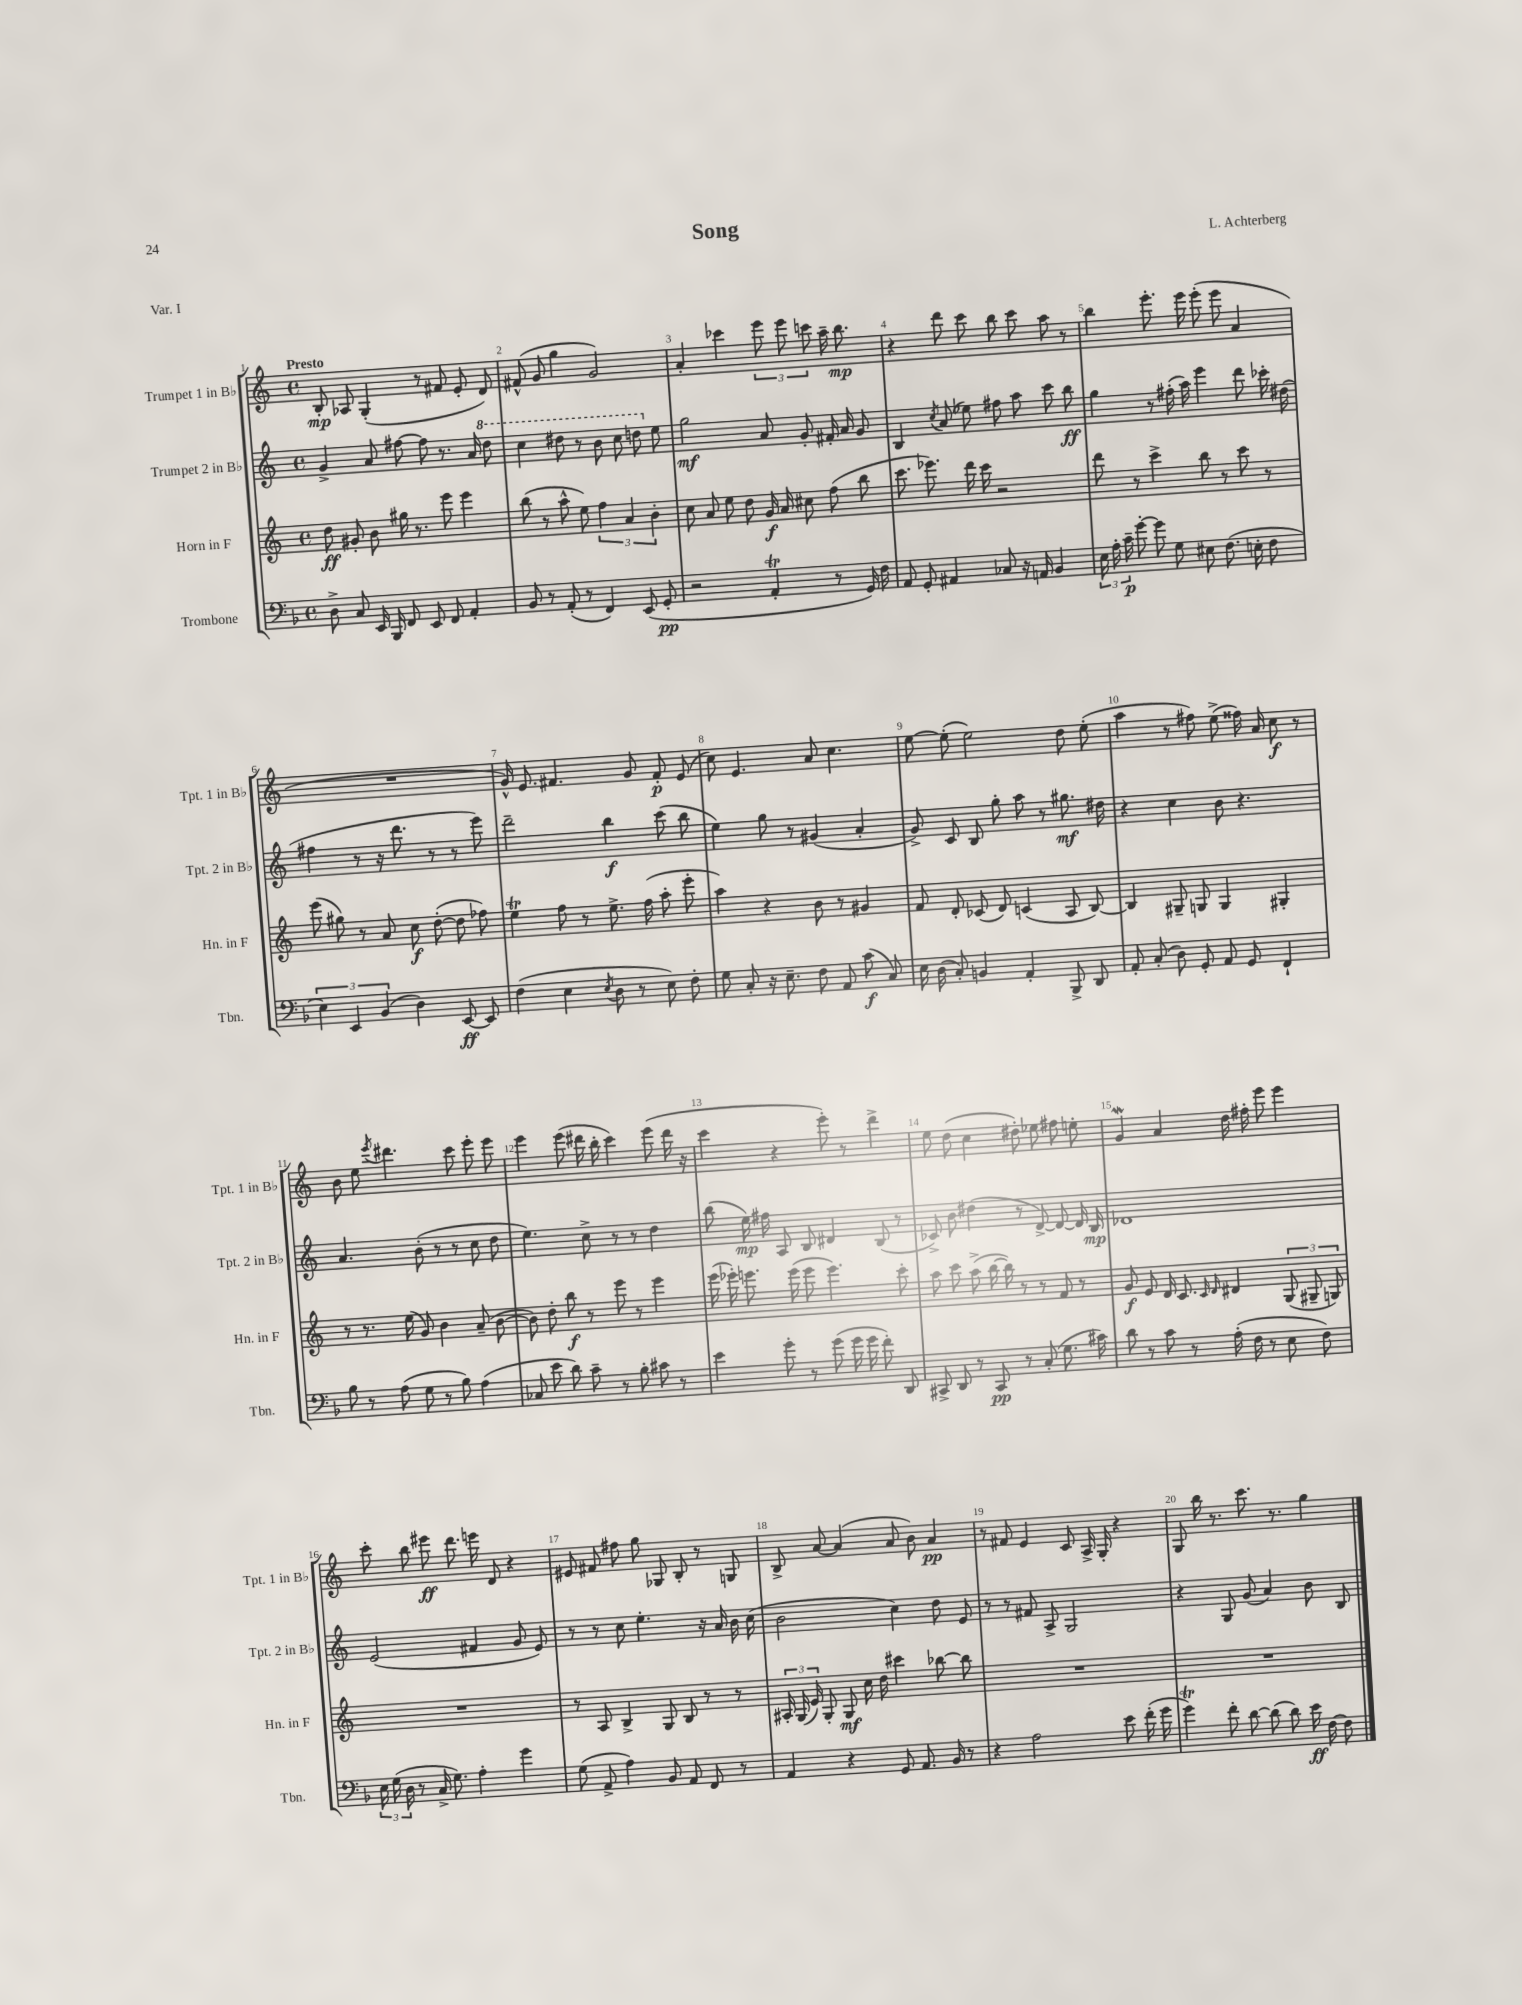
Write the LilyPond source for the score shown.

\header { title = "Song" composer = "L. Achterberg" piece = "Var. I" }
<<
\new StaffGroup <<
\new Staff = "s0" \with { instrumentName = "Trumpet 1 in Bb" shortInstrumentName = "Tpt. 1 in Bb" } {
    \clef treble \key c \major \defaultTimeSignature \time 4/4 \tempo "Presto"
    \autoBeamOff b8-.\mp aes8 g4-.( r8 fis'8 e'8-. d'8) |
    fis'8-^( g'8 g''4 g'2) |
    a'4-. ces'''4 \tuplet 3/2 { e'''8 e'''8 c'''8 } a''16-- b''8.\mp |
    r4 d'''8 c'''8 b''8 c'''8 a''8 r8 |
    b''4 e'''8.-. e'''16 e'''8-.( e'''8 a'4 |
    R1 |
    g'16-^) e'8. fis'4. g'8 fis'8-.\p e'8( |
    c''8) e'4. a'8 c''4. |
    e''8~ e''8-.( e''2) d''8 e''8-.( |
    a''4 r8 fis''8) e''8->( fisis''16) a'16 c''8\f r8 |
    b'8 e''8 \acciaccatura { e'''8 } dis'''4. c'''8 e'''8-. e'''8 |
    e'''4 e'''8( dis'''16 b''16-. c'''4) e'''8( dis'''16 r16 |
    c'''4 r4 e'''8-.) r8 d'''4-> |
    e''8 d''8( c''4 dis''8-.) ees''8 fis''8 e''8-. |
    g'4\mordent a'4 d''16 fis''16-. e'''8 e'''4 |
    c'''8-. b''8 eis'''8\ff d'''8. e'''16 d'8 r4 |
    eis'8 fis'8 fis''8 g''8 ges8 b8-. r8 g8 |
    b8-> a'8~ a'4( a'8 b'8) a'4\pp |
    r8 fis'8 e'4 c'8 a16-> g16-. r4 |
    g8 b''16 r8. c'''8. r8. g''4 \bar "|." |
}
\new Staff = "s1" \with { instrumentName = "Trumpet 2 in Bb" shortInstrumentName = "Tpt. 2 in Bb" } {
    \clef treble \key c \major \defaultTimeSignature \time 4/4
    \autoBeamOff g'4-> a'8 fis''8~ fis''8 r8. a'16 \ottava #1 d'''8 |
    c'''4 dis'''8 r8 b''8 c'''8 d'''8 \ottava #0 e''8 |
    g''2\mf a'8 g'8-. fis'16-. a'16 g'8 |
    b4 \acciaccatura { c''8 } a'8( ees''8) fis''8 a''8 c'''8 b''8\ff |
    g''4 r8 fis''16-.( a''16) e'''4 d'''8 ces'''16-. dis''16( |
    fis''4 r8 r16 d'''8. r8 r8 e'''8) |
    d'''2-- b''4\f c'''8( b''8 |
    e''4) g''8 r8 gis'4( a'4-. |
    g'8->) c'8 b8 g''8-. a''8 r8 gis''8.\mf dis''16 |
    r4 c''4 b'8 r4. |
    a'4. b'8-.( r8 r8 c''8 d''8 |
    e''4.) c''8-> r8 r8 d''4 |
    b''8( e''16\mp) fis''16 a8 b8 dis'4 b8( r8 |
    ces'8->) b'8 dis''4( r8 d'8~->) d'8~ d'16 b16\mp |
    des'1 |
    e'2( fis'4 g'8 e'8) |
    r8 r8 c''8 e''4.-. r16 a'16 b'16 c''16( |
    b'2 c''4) d''8 e'8 |
    r8 r8 fis'8 a8-> g2 |
    r4 g8 g'8( a'4) b'8 b8 \bar "|." |
}
\new Staff = "s2" \with { instrumentName = "Horn in F" shortInstrumentName = "Hn. in F" } {
    \clef treble \key c \major \defaultTimeSignature \time 4/4
    \autoBeamOff d''8\ff gis'8-. b'8 gis''16 r8. e'''8 e'''4 |
    b''8( r8 a''8-^ e''8) \tuplet 3/2 { f''4 a'4 b'4-. } |
    c''8 a'8 e''8 d''8 g'16\f a'16 cis''8 f''8( b''8 |
    c'''8. ees'''8.) d'''16 c'''16 r2 |
    d'''8 r8 c'''4-> b''8 r8 c'''8 r8 |
    e'''8( gis''8) r8 a'8 c''8\f d''8~-.( d''8 fes''8) |
    e''4\trill f''8 r8 e''8.-> f''16( a''8-. e'''8-. |
    a''4) r4 b'8 r8 gis'4 |
    f'8 d'8-. ces'8( d'8) c'4( a8 b8~) |
    b4 gis8-- g8 g4 gis4-. |
    r8 r8. e''16( g'8) b'4 a'8--( b'8~ |
    b'8) d''8-. b''8\f r8 e'''8 r8 e'''4 |
    e'''16( ees'''16-.) e'''8. e'''16( e'''8 e'''4.) c'''8-. |
    a''8 c'''8 a''8->( b''16~ b''16) r8 r8 f'8 r8 |
    g'8\f e'8 d'16 c'8. \grace { c'16 d'16 } dis'4 \tuplet 3/2 { g8( gis8-- g8) } |
    R1 |
    r8 a8 b4-> g8 b8 r8 r8 |
    \tuplet 3/2 { ais16-. g16( e'16) } g8-. g8\mf c''16 d''16 cis'''4 bes''8~ bes''8 |
    R1 |
    R1 \bar "|." |
}
\new Staff = "s3" \with { instrumentName = "Trombone" shortInstrumentName = "Tbn." } {
    \clef bass \key f \major \defaultTimeSignature \time 4/4
    \autoBeamOff d8-> c8 e,16 bes,,16 f,8 e,8 f,8 a,4-. |
    bes,8 r8 a,8-.( r8 f,4) e,8( g,8-.\pp |
    r2 a,4-.\trill r8 g,16) f16 |
    a,8 g,8-. ais,4 ces8 r16 a,16 bes,4 |
    \tuplet 3/2 { e16 a16-. c'16--\p } g'8~-. g'8 g8 eis8 f8.( e16-. f8 |
    \tuplet 3/2 { e4) e,4 bes,4( } d4) e,8~\ff e,8 |
    f4( e4 \acciaccatura { e8 } d8 r8 e8) f8-. |
    g8 c8-. r16 e8.-- f8 a,8 c'8\f( c8) |
    e16 d16( c8-.) b,4 a,4-. bes,,8-> d,8 |
    a,8-. c8-.( d8) g,8-. a,8 g,8 f,4-! |
    bes8 r8 a8( g8 r8 bes8) a4( |
    ces8 e'8 d'8) c'8-- r8 bes8-. cis'8 r8 |
    e'4 g'8-. r8 g'8( g'16 g'16 f'8-.) d,8 |
    cis,8-> d,8 r8 cis,8\pp r8 c8-.( g8. cis'16) |
    d'8 r8 c'8 r8 a16-.( f16 r8 e8 f8) |
    \tuplet 3/2 { e16 g16( d16 } r8 c16-> g8.) a4-. g'4 |
    g8( a,8-> a4) bes,8 a,8 f,8 r8 |
    a,4 r4 g,8 a,8. bes,16 r8 |
    r4 a2 e'8 f'16-.( g'16 |
    g'4\trill) f'8-. d'8~ d'8( d'8) e'16\ff f16~ f8 \bar "|." |
}
>>
>>
\layout { \context { \Score \override BarNumber.break-visibility = ##(#f #t #t) barNumberVisibility = #all-bar-numbers-visible } }
